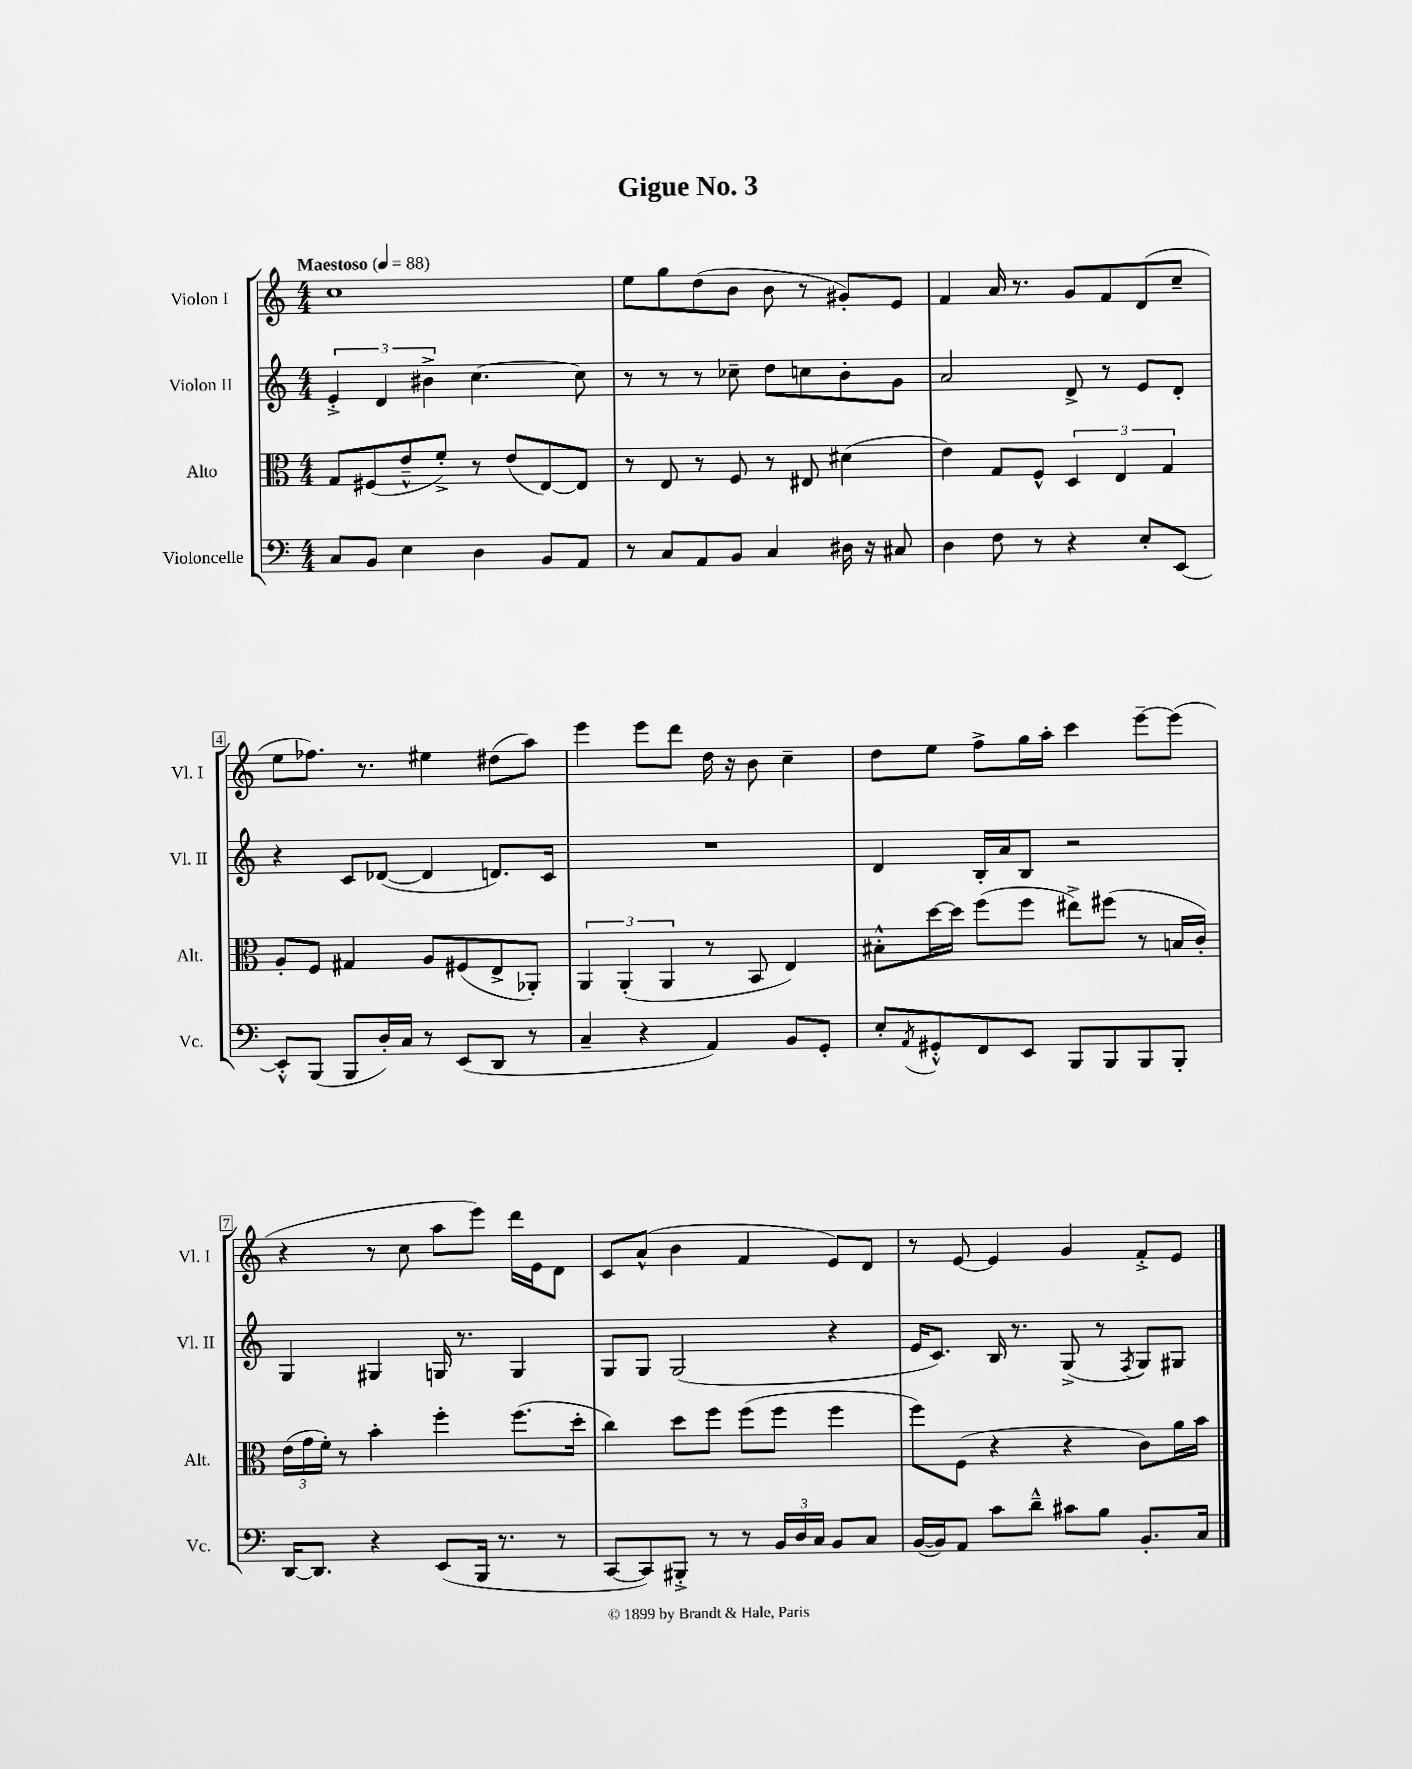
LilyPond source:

\header { title = "Gigue No. 3" }
<<
\new StaffGroup <<
\new Staff = "s0" \with { instrumentName = "Violon I" shortInstrumentName = "Vl. I" } {
    \clef treble \key c \major \numericTimeSignature \time 4/4 \tempo "Maestoso" 4 = 88
    c''1 |
    e''8 g''8 d''8( b'8 b'8 r8 gis'8-.) e'8 |
    f'4 a'16 r8. g'8 f'8 d'8( c''8-- |
    e''8 fes''8.) r8. eis''4 dis''8( a''8) |
    e'''4 e'''8 d'''8 d''16 r16 b'8 c''4-- |
    d''8 e''8 f''8-> g''16 a''16-. c'''4 e'''8~-- e'''8( |
    r4 r8 c''8 a''8 e'''8) d'''16 e'16 d'8 |
    c'8 a'8-^( b'4 f'4 e'8) d'8 |
    r8 e'8~ e'4 g'4 f'8-.-> e'8 \bar "|." |
}
\new Staff = "s1" \with { instrumentName = "Violon II" shortInstrumentName = "Vl. II" } {
    \clef treble \key c \major \numericTimeSignature \time 4/4
    \tuplet 3/2 { e'4-.-> d'4 bis'4-> } c''4.~ c''8 |
    r8 r8 r8 ces''8-- d''8 c''8 b'8-. g'8 |
    a'2 d'8-> r8 e'8 d'8-. |
    r4 c'8 des'8~( des'4 d'8.) c'16 |
    R1 |
    d'4 b16-. a'16 b8 r2 |
    g4 gis4 g16 r8. g4 |
    g8 g8 g2( r4 |
    e'16 c'8.) b16 r8. g8->( r8 \acciaccatura { f8 } g8) gis8 \bar "|." |
}
\new Staff = "s2" \with { instrumentName = "Alto" shortInstrumentName = "Alt." } {
    \clef alto \key c \major \numericTimeSignature \time 4/4
    g8 fis8( e'8---^ f'8-.->) r8 e'8( e8~) e8 |
    r8 e8 r8 f8 r8 eis8 dis'4( |
    e'4) g8 f8-^ \tuplet 3/2 { d4 e4 g4 } |
    a8-. f8 gis4 a8 fis8( e8-> aes,8-.) |
    \tuplet 3/2 { a,4 a,4-.( a,4 } r8 b,8 e4) |
    bis8-.-^ d''16~ d''16 f''8( f''8 eis''8->) fis''8( r8 b16 c'16-.) |
    \tuplet 3/2 { e'16( g'16 f'16-.) } r8 b'4-. f''4-. f''8.( d''16-. |
    c''4) d''8 f''8 f''8( f''8 f''4 |
    f''8) f8( r4 r4 c'8) a'16 b'16 \bar "|." |
}
\new Staff = "s3" \with { instrumentName = "Violoncelle" shortInstrumentName = "Vc." } {
    \clef bass \key c \major \numericTimeSignature \time 4/4
    c8 b,8 e4 d4 b,8 a,8 |
    r8 c8 a,8 b,8 c4 dis16 r16 cis8 |
    d4 f8 r8 r4 e8-. e,8~ |
    e,8-.-^ b,,8( b,,8 d16-.) c16 r8 e,8( d,8 r8 |
    c4-- r4 a,4) b,8 g,8-. |
    e8-. \acciaccatura { a,8 } gis,8-.-^ f,8 e,8 b,,8 b,,8 b,,8 b,,8-. |
    d,16~ d,8. r4 e,8( b,,16 r8. r8 |
    c,8~ c,8) bis,,8-.-> r8 r8 \tuplet 3/2 { b,16 d16 c16 } b,8 c8 |
    b,16~( b,16) a,8 c'8 d'8---^ cis'8 b8 b,8.-. c16 \bar "|." |
}
>>
>>
\layout { \context { \Score \override BarNumber.stencil = #(make-stencil-boxer 0.1 0.3 ly:text-interface::print) } }
